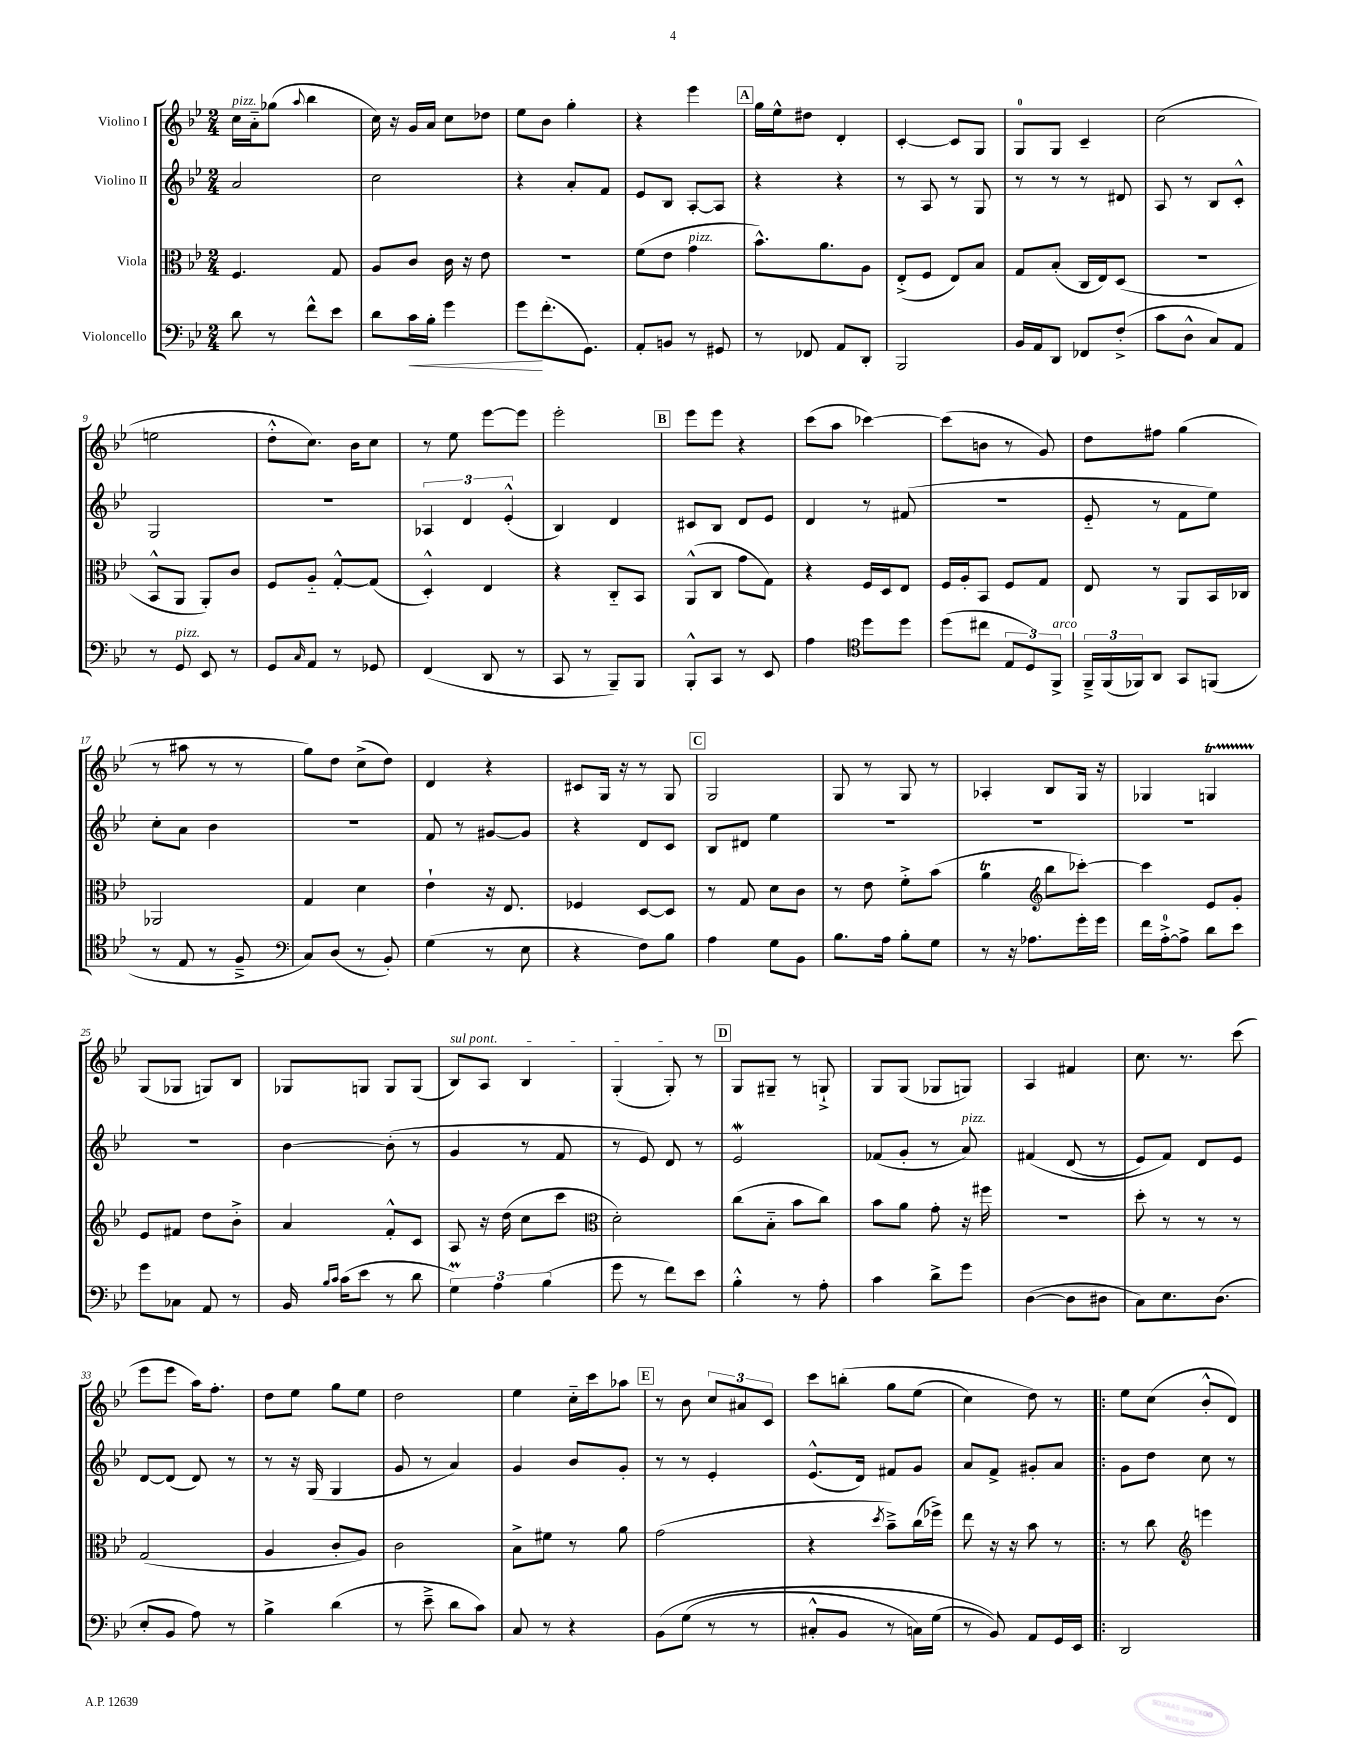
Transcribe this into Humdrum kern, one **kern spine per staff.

**kern	**kern	**kern	**kern
*staff4	*staff3	*staff2	*staff1
*clefF4	*clefC3	*clefG2	*clefG2
*k[b-e-]	*k[b-e-]	*k[b-e-]	*k[b-e-]
*M2/4	*M2/4	*M2/4	*M2/4
8d\	4.F/	2a/	16cc\LL
.	.	.	16a'~\J
8r	.	.	(8gg-\J
.	.	.	8qqaa/
8f^^\L	.	.	4bb-\
8e-\J	8G/	.	.
=	=	=	=
8d\L	8A/L	2cc\	16cc\)
.	.	.	16r
16c\L	8c/J	.	16g/LL
16B-'\JJ	.	.	16a/JJ
4g\	16c\	.	8cc\L
.	16r	.	.
.	8e-\	.	8dd-\J
=	=	=	=
8g\L	2r	4r	8ee-\L
(8.f'\	.	.	8b-\J
.	.	8a'/L	4gg'\
8.GG\J)	.	.	.
.	.	8f/J	.
=	=	=	=
8AA'/L	(8f\L	8e-/L	4r
8BB/J	8e-\J	8B-/J	.
8r	4g\	[8A'/L	4eee-\
8GG#/	.	8A/]J	.
=	=	=	=
8r	8.b-^^\L)	4r	16gg\LL
.	.	.	16ee-^^\J
8FF-/	.	.	8dd#\J
.	8.a\	.	.
8AA/L	.	4r	4d'/
8DD'/J	8A\J	.	.
=	=	=	=
2BBB-/	(8E-'^/L	8r	[4c'/
.	8F/J	8A/	.
.	8E-/L)	8r	8c/]L
.	8B-/J	8G/	8G/J
=	=	=	=
16BB-/LL	8G/L	8r	8G/L
16AA/J	.	.	.
8DD/J	(8B-'/J	8r	8G/J
8FF-/L	16C/LL	8r	4c~/
.	16E-/J)	.	.
(8F'^/J	(8D/J	8d#/	.
=	=	=	=
8c\L	2r	8A/	(2cc\
8D^^\J	.	8r	.
8C/L)	.	8B-/L	.
8AA/J	.	8c'^^/J	.
=	=	=	=
8r	8BB-^^/L	2G/	2ee\
8GG/	8AA/J	.	.
8EE-/	8AA'/L)	.	.
8r	8c/J	.	.
=	=	=	=
8GG/L	8F/L	2r	8dd'^^\L
16qqC/	.	.	.
8AA/J	8A'~/J	.	8.cc\J)
8r	[8G'^^/L	.	.
.	.	.	16b-\LK
8GG-/	(8G/]J	.	8cc\J
=	=	=	=
(4FF/	4D'^^/)	6A-/	8r
.	.	.	8ee-\
.	.	6d/	.
8DD/	4E-/	.	[8eee-\L
.	.	(6e-'^^/	.
8r	.	.	8eee-\]J
=	=	=	=
8CC/	4r	4B-/)	2eee-'\
8r	.	.	.
8BBB-~/L)	8C'~/L	4d/	.
8BBB-/J	8BB-/J	.	.
=	=	=	=
8BBB-'^^/L	(8AA^^/L	8c#/L	8eee-\L
8CC/J	8C/J	8B-/J	8eee-\J
8r	8g\L	8d/L	4r
8EE-/	8G\J)	8e-/J	.
=	=	=	=
4A\	4r	4d/	(8ccc\L
.	.	.	8aa\J
*clefC4	*	*	*
8dd\L	16F/LL	8r	[4ccc-\)
.	16D/J	.	.
8dd\J	8E-/J	(8f#/	.
=	=	=	=
(8dd\L	16F/LL	2r	(8ccc-\]L
.	16A'/J	.	.
8cc#\J	8BB-/J	.	8b\J
12E-/L	8F/L	.	8r
12D/)	.	.	.
.	8G/J	.	8g/)
12FF^/J	.	.	.
=	=	=	=
24FF~^/LL	8E-/	8e-'~/	8dd\L
(24FF/	.	.	.
24FF-/J)	.	.	.
8AA/J	8r	8r	8ff#\J
8GG/L	8AA/L	8f\L	(4gg\
(8FF/J	16BB-/L	8ee-\J)	.
.	16C-/JJ	.	.
=	=	=	=
8r	2AA-/	8cc'\L	8r
8E-/	.	8a\J	8aa#\
8r	.	4b-\	8r
8F~^/	.	.	8r
=	=	=	=
*clefF4	*	*	*
8C/L)	4G/	2r	8gg\L)
(8D/J	.	.	8dd\J
8r	4d\	.	(8cc^\L
8BB-'/)	.	.	8dd\J)
=	=	=	=
(4G\	4e-`\	8f/	4d/
.	.	8r	.
8r	16r	[8g#/L	4r
.	8.E-/	.	.
8E-\	.	8g#/]J	.
=	=	=	=
4r	4F-/	4r	8c#/L
.	.	.	16G/Jk
.	.	.	16r
8F\L)	[8D/L	8d/L	8r
8B-\J	8D/]J	8c/J	8G/
=	=	=	=
4A\	8r	8B-/L	2G/
.	8G/	8d#/J	.
8G\L	8d\L	4ee-\	.
8BB-\J	8c\J	.	.
=	=	=	=
8.B-\L	8r	2r	8G/
.	8e-\	.	8r
16A\Jk	.	.	.
8B-'\L	8f'^\L	.	8G/
8G\J	(8b-\J	.	8r
=	=	=	=
8r	4a\	2r	4A-'/
16r	.	.	.
8.A-\L	.	.	.
*	*clefG2	*	*
.	8bb-\L	.	8B-/L
16g'\L	[8ccc-'\J)	.	16G/Jk
16g\JJ	.	.	16r
=	=	=	=
16f\LL	4ccc-\]	2r	4G-/
[16A'^\J	.	.	.
8A^\]J	.	.	.
8d\L	8e-/L	.	4G/
8e-\J	8g'/J	.	.
=	=	=	=
8g\L	8e-/L	2r	(8G/L
8C-\J	8f#/J	.	8G-/J
8AA/	8dd\L	.	8G/L)
8r	8b-'^\J	.	8B-/J
=	=	=	=
16BB-/	4a/	[4b-\	8G-/L
16qqB-/LL	.	.	.
16qqc/JJ	.	.	.
(16c\LK	.	.	.
8e-\J	.	.	8G/J
8r	8f'^^/L	(8b-'\]	8G/L
8d\	8c/J	8r	(8G/J
=	=	=	=
6G\)	8A/	4g/	8B-/L)
.	16r	.	8A/J
6A\	.	.	.
.	(16dd\	.	.
.	8cc\L	8r	4B-/
(6B-\	.	.	.
.	8ccc\J	8f/	.
=	=	=	=
*	*clefC3	*	*
8g\	2d'\)	8r	(4G'/
8r	.	8e-/)	.
8f\L)	.	8d/	8G'/)
8e-\J	.	8r	8r
=	=	=	=
4B-'^^\	(8cc\L	2e-/	8G/L
.	8B-'~\J	.	8G#~/J
8r	8b-\L	.	8r
8A'\	8cc\J)	.	8G`^/
=	=	=	=
4c\	8b-\L	(8f-/L	8G/L
.	8a\J	8g'/J	(8G/J
8d^\L	8g'\	8r	8G-/L
8g\J	16r	8a/)	8G/J)
.	16ff#\	.	.
=	=	=	=
([4D\	2r	&(4f#/	4A/
8D\]L	.	(8d/	4f#/
8D#\J	.	8r	.
=	=	=	=
8C\L)	8dd'\	8e-/L)	8.cc\
8.E-\	8r	8f/J&)	.
.	.	.	8.r
.	8r	8d/L	.
(8.D\J	.	.	.
.	8r	8e-/J	(8ccc\
=	=	=	=
8E-'/L	(2G/	[8d/L	8eee-\L
8BB-/J	.	(8d/]J	8eee-\J
8A\)	.	8d/)	16aa\LK)
.	.	.	8.ff'\J
8r	.	8r	.
=	=	=	=
4B-^\	4A/	8r	8dd\L
.	.	16r	8ee-\J
.	.	(16G/	.
(4d\	8c'/L	4G/	8gg\L
.	8A/J)	.	8ee-\J
=	=	=	=
8r	2c\	8g/	2dd\
8e-~^\	.	8r	.
8d\L	.	4a/)	.
8c\J)	.	.	.
=	=	=	=
8C/	8B-^\L	4g/	4ee-\
8r	8f#\J	.	.
4r	8r	8b-/L	16cc'~\LL
.	.	.	16ccc\J
.	8a\	8g'/J	8aa-\J
=	=	=	=
&(8BB-\L	(2g\	8r	8r
(8G\J	.	8r	8b-\
8r	.	4e-'/	12cc/L
.	.	.	12a#/
8r	.	.	.
.	.	.	12c/J
=	=	=	=
8C#'^^/L	4r	(8.e-^^/L	8ccc\L
8BB-/J	.	.	&(8bb'\J
.	.	16d/Jk)	.
.	8qdd/	.	.
8r	8b-~^\L)	8f#/L	8gg\L
16C\LL)	(16cc\L	8g/J	(8ee-\J
(16G\JJ	16ff-^\JJ)	.	.
=	=	=	=
8r	8ee-\	8a/L	4cc\)
8BB-/)&)	16r	8f^/J	.
.	16r	.	.
8AA/L	8b-\	8g#'/L	8dd\&)
16GG/L	8r	8a/J	8r
16EE-/JJ	.	.	.
=!|:	=!|:	=!|:	=!|:
2DD/	8r	8g\L	8ee-\L
.	8cc\	8dd\J	(8cc\J
*	*clefG2	*	*
.	4eee\	8cc\	8b-'^^/L
.	.	8r	8d/J)
==	==	==	==
*-	*-	*-	*-
